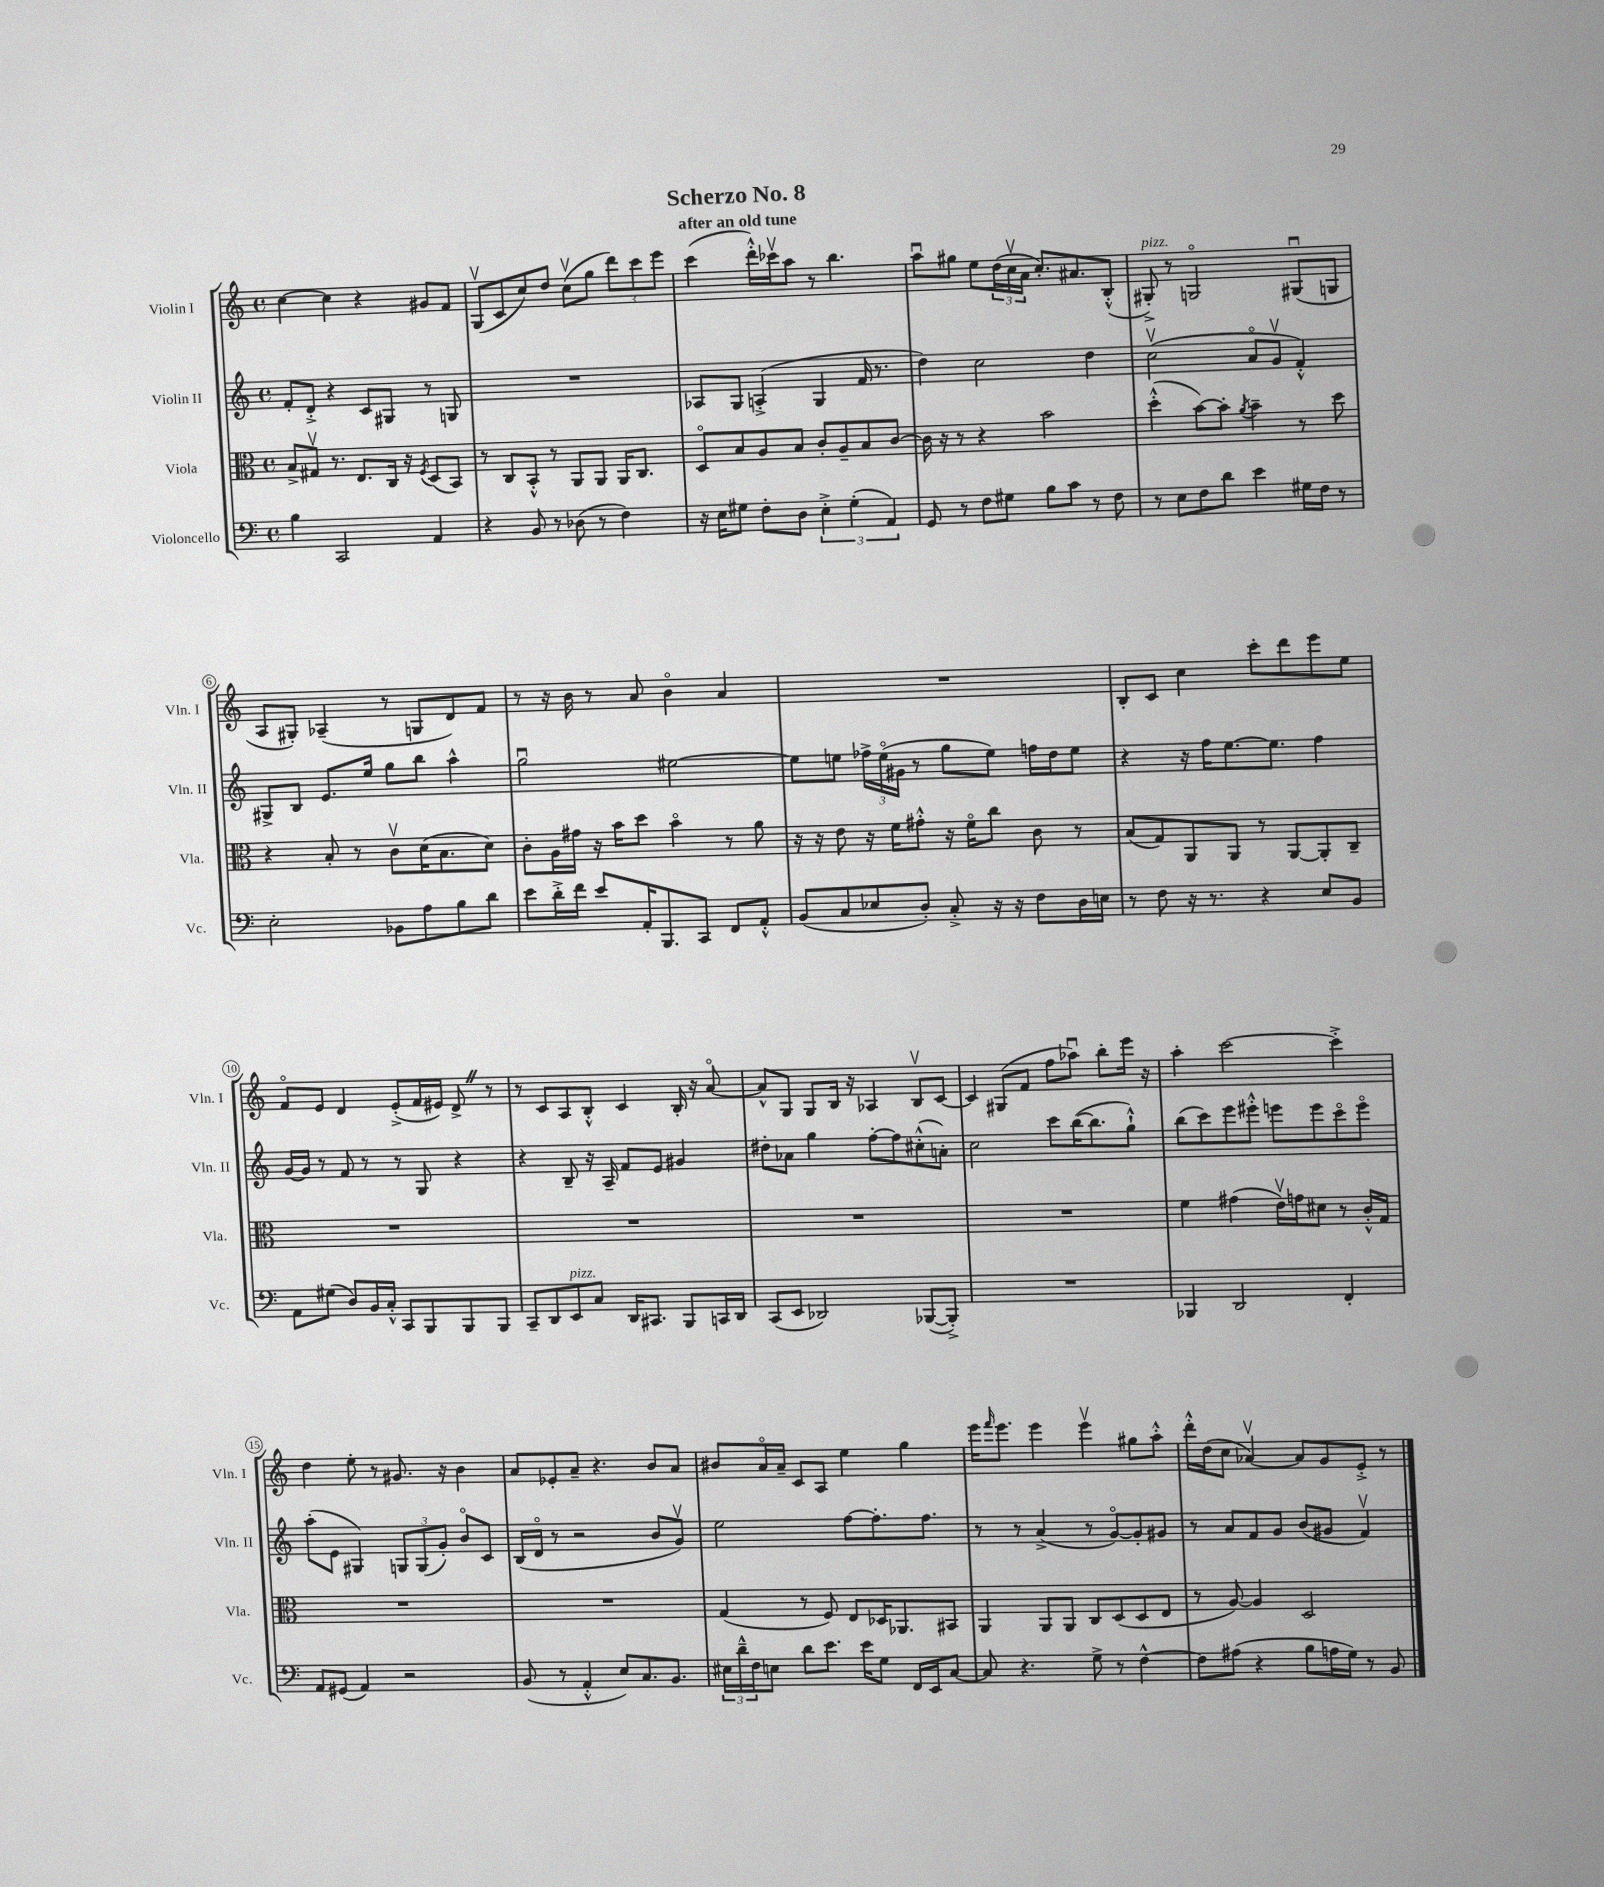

**kern	**kern	**kern	**kern
*staff4	*staff3	*staff2	*staff1
*clefF4	*clefC3	*clefG2	*clefG2
*k[]	*k[]	*k[]	*k[]
*M4/4	*M4/4	*M4/4	*M4/4
*met(c)	*met(c)	*met(c)	*met(c)
4B	8B^	8f'	[4cc
.	8G#v	8d'^	.
2CC	8.r	4r	4cc]
.	8.E	.	.
.	.	8c	4r
.	16C	8G#	.
.	16r	.	.
.	8qF	.	.
4AA	(8D	8r	8g#
.	8BB)	8G	8f
=	=	=	=
4r	8r	1r	(8Gv
.	8C	.	8c
8BB	8BB'^^	.	8cc)
8r	8r	.	8dd
(8D-	8AA	.	(8ccv
8r	8AA	.	8gg
4F)	16AA	.	12ddd)
.	8.C	.	.
.	.	.	12ccc
.	.	.	12eee
=	=	=	=
16r	8Do	8A-	(4ccc
16E	.	.	.
8G#	8B	8G	.
8F'	8A	(4A'^	16ddd'^^)
.	.	.	16ccc-v
8D	8B	.	8aa
6E'^	8c'	4G	8r
.	8A~	.	4.bb
(6G#'	.	.	.
.	8B	16f	.
.	.	8.r	.
6AA)	.	.	.
.	[8c	.	.
=	=	=	=
8GG	16c]	4dd)	8aau
.	16r	.	.
8r	8r	.	8gg#
8F	4r	2cc	8ee
8G#	.	.	(24dd
.	.	.	24ccv
.	.	.	24a
8B	2b	.	8.cc')
8c	.	.	.
.	.	.	8.a#
8r	.	4dd	.
8F	.	.	(8B'^^
=	=	=	=
8r	(4dd'^^	(2ccv	8G#'^)
8E	.	.	8r
8F	[8b)	.	2Go
8d	8b']	.	.
.	8qa	.	.
4e	4b~	8ao	.
.	.	8gv	.
16G#	8r	4f'^^)	(8G#u
16F	.	.	.
8r	8dd	.	8G
=	=	=	=
2E'	4r	8G#^	8A
.	.	8B	8G#')
.	8B'	8.e	(4A-~
.	8r	.	.
.	.	16ee	.
8BB-	8cv	8gg	8r
8A	(16d	8bb	8G
.	8.B	.	.
8B	.	4aa^^	8d)
8d	8d)	.	8f
=	=	=	=
8e	8c'	2ggu	8r
16d'^	16A	.	16r
16f	16g#	.	16b
8e	16r	.	8r
.	16b	.	.
16AA'	8dd	.	8a
8.BBB	.	.	.
.	4bo	[2ee#	4bo
8CC	.	.	.
8FF	8r	.	4a
8AA'^^	8a	.	.
=	=	=	=
(8BB	16r	8ee#]	1r
.	16r	.	.
8C	8e	8ee	.
8E-	16r	24ff-^	.
.	.	(24eeo	.
.	16f	.	.
.	.	24g#	.
8D')	8g#'^^	8r	.
8C'^	16r	8gg	.
.	16fo	.	.
16r	8cc	8ee)	.
16r	.	.	.
8F	8c	16ff	.
.	.	16dd	.
16D	8r	8ee	.
16E	.	.	.
=	=	=	=
8r	(8B	4r	8B'
8F	8G)	.	8c
16r	8AA	16r	4cc
8.r	.	16ff	.
.	8AA	[8.ee	.
4r	8r	.	8ccc'
.	.	8.ee]	.
.	[8AA	.	8ddd
8E	8AA']	4ff	8eee
8BB	8C~	.	8ee
=	=	=	=
8AA	1r	[16g	8fo
.	.	16g]	.
(8G#	.	8r	8e
8D)	.	8f	4d
16BB	.	8r	.
16C'^^	.	.	.
8CC	.	8r	(8e'^
8BBB	.	8G	16f
.	.	.	16e#)
8BBB	.	4r	8d^
8BBB	.	.	8r
=	=	=	=
8CC~	1r	4r	8r
8DD	.	.	8c
8EE	.	8B~	8A
8C	.	16r	8B'^^
.	.	16A~	.
16DD	.	8f	4c
8.CC#	.	.	.
.	.	8e	.
8BBB	.	4g#	16B'
.	.	.	16r
16CC	.	.	[8ao
16DD	.	.	.
=	=	=	=
(8CC	1r	8dd#'	8a^^]
8EE	.	8a-	8G
2DD-)	.	4gg	8G
.	.	.	16B
.	.	.	16r
.	.	[8ff'	4A-
.	.	8ff]	.
([8BBB-	.	(8cc#'^^	8Bv
8BBB-'^])	.	8a')	[8c
=	=	=	=
1r	1r	2cc	4c]
.	.	.	(8G#
.	.	.	8f
.	.	8ccc	8ff
.	.	([16bb	8aa-u)
.	.	8.bb]	.
.	.	.	8bb'
.	.	8gg`^^)	16eee
.	.	.	16r
=	=	=	=
4BBB-	4f	(8bb	4aa'
.	.	8ccc)	.
2DD	(4g#	8eee	[2ccc
.	.	8eee#'^^	.
.	16ev)	8eee	.
.	16g	.	.
.	8d#	8eee	.
4FF'	8r	8ccco	4ccc'^]
.	16c'^^	8eeeo	.
.	16G	.	.
=	=	=	=
8AA	1r	(8aa'	4dd
(8GG#	.	8e	.
4AA)	.	4G#)	8ee'
.	.	.	8r
2r	.	12G	8.g#
.	.	(12G	.
.	.	12g')	.
.	.	.	16r
.	.	8bo	4b
.	.	8c	.
=	=	=	=
(8BB	1r	(16B	8a
.	.	16do	.
8r	.	8r	8e-'
4AA'^^	.	2r	8a~
.	.	.	4.r
8E)	.	.	.
8.C	.	.	.
.	.	8b	8b
8.BB	.	.	.
.	.	8gv)	8a
=	=	=	=
24E#	(4G	2ee	8b#
24d~^^	.	.	.
24F	.	.	.
8E	.	.	16ao
.	.	.	16a~
8d	8r	.	8c
8.e	8F)	.	8A
.	8E	[8ff	4ee
16e	.	.	.
8G	16D-	8.ff']	.
.	8.AA-	.	.
16FF	.	.	4gg
16EE	.	8.ff	.
[8C	8BB#	.	.
=	=	=	=
8C]	4AA	8r	16eee
.	.	.	16qqfff
.	.	.	8.eee
4.r	.	8r	.
.	8AA	(4a^	4eee
.	8AA	.	.
8G^	8C	8r	4eeev
8r	(8D	[8go)	.
[4F^^	8D	8g']	8gg#
.	8E	8g#	8aa'^^
=	=	=	=
8F]	8r	8r	16ddd'^^
.	.	.	(16dd
(8A#	[8A)	8a	8cc
4r	4A]	8f	[4a-v)
.	.	8g	.
8B	2D	(8b	8a-]
16A	.	8g#	8g
16G)	.	.	.
8r	.	4fv)	8e'^
8BB	.	.	8r
==	==	==	==
*-	*-	*-	*-
